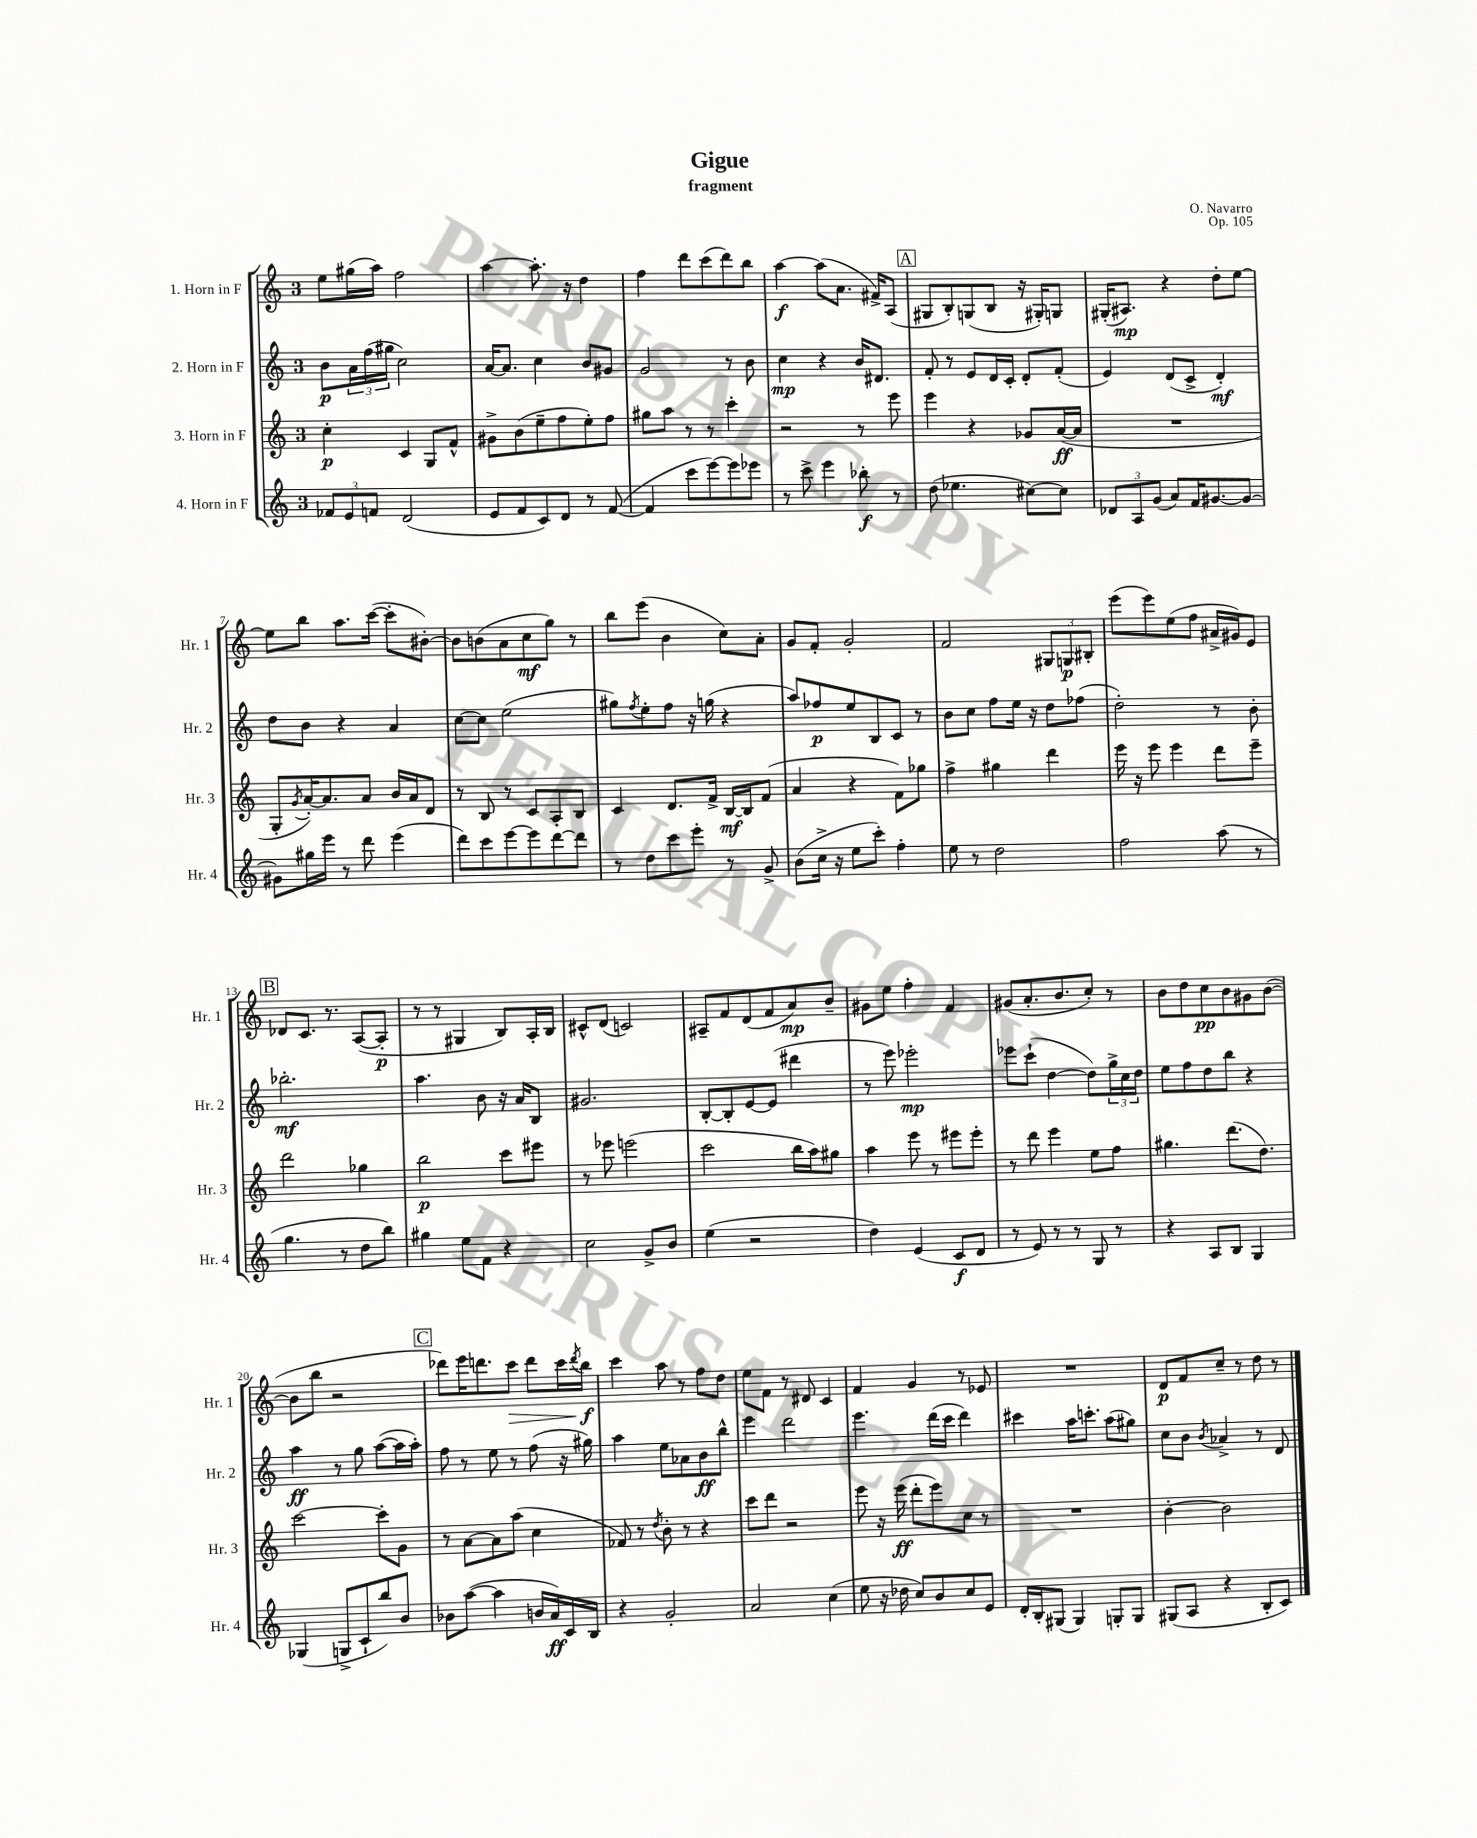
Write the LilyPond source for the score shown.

\header { title = "Gigue" composer = "O. Navarro" subtitle = "fragment" opus = "Op. 105" }
<<
\new StaffGroup <<
\new Staff = "s0" \with { instrumentName = "1. Horn in F" shortInstrumentName = "Hr. 1" } {
    \clef treble \key c \major \once \override Staff.TimeSignature.style = #'single-digit \time 3/4
    e''8 gis''16( a''16) f''2 |
    a''4~ a''8.-. r16 d''4 |
    f''4 d'''8 c'''8( d'''8) b''8 |
    a''4~\f a''8( a'8. fis'16->) a8( |
    \mark \markup { \box "A" } gis8 b8-.) g8( b8 r16 gis16-.) g8 |
    gis16-.( ais8.\mp) r4 d''8-. e''8~ |
    e''8 b''8 a''8. c'''16~( c'''8-. bis'8~-.) |
    bis'8 b'8( a'8 c''8\mf g''8) r8 |
    b''8 e'''8( b'4 c''8) a'8-. |
    g'8 f'8-. g'2-. |
    f'2 \tuplet 3/2 { gis8 g8\p bis8-. } |
    e'''8( e'''8) e''8( f''8 ais'16-> gis'16) e'8 |
    \mark \markup { \box "B" } des'8 c'8. r8. a8~( a8-.\p |
    r8 r8 gis4 b8) a16-. b16 |
    cis'8-^ d'8( c'2) |
    ais8-- f'8 d'8( f'8 a'8\mp) b'8-- |
    gis'8 e''8 f''4-. f'4 |
    gis'8( a'8.-. b'8. c''8-.) r8 |
    b'8 d''8 c''8\pp b'8 gis'8 b'8~( |
    b'8 b''8 r2 |
    \mark \markup { \box "C" } des'''8) e'''16 d'''8. c'''8\> d'''8 c'''16 \acciaccatura { d'''8 } b''16\f\! |
    c'''4 a''8 r8 f''8 d''8 |
    e''8 f'8 r8 dis'8 c'4 |
    f'4 g'4 r8 ees'8 |
    R2. |
    d'8\p f'8 c''8-- r8 d''8 r8 \bar "|." |
}
\new Staff = "s1" \with { instrumentName = "2. Horn in F" shortInstrumentName = "Hr. 2" } {
    \clef treble \key c \major \once \override Staff.TimeSignature.style = #'single-digit \time 3/4
    b'8\p \tuplet 3/2 { a'16 f''16( gis''16 } c''2) |
    a'16~ a'8. c''4 b'8 gis'8 |
    g'2 r8 b'8 |
    c''4\mp r4 b'16 dis'8. |
    \mark \markup { \box "A" } f'8-. r8 e'8 d'16 c'16-. d'8-. f'8-.( |
    e'4) d'8( c'8-> d'4-.\mf) |
    d''8 b'8 r4 a'4 |
    c''8~ c''8 e''2( |
    gis''8) \acciaccatura { f''8 } e''8-. f''8 r16 g''16( r4 |
    a''8) fes''8\p e''8 b8 c'8 r8 |
    b'8 c''8 f''8 e''16 r16 d''8 fes''8( |
    d''2-.) r8 b'8-. |
    \mark \markup { \box "B" } bes''2.-.\mf |
    a''4. b'8 r16 a'16 b8 |
    gis'2. |
    b8~-. b8-. e'8~ e'8( dis'''4 |
    r8 e'''8) ees'''2-.\mp |
    ees'''8 c'''8-!( d''4~ d''8) \tuplet 3/2 { g''16-> c''16 d''16 } |
    e''8 f''8 d''8 b''8 r4 |
    a''4\ff r8 g''8 a''8~( a''16 a''16-.) |
    \mark \markup { \box "C" } f''8 r8 e''8 r8 f''8( r16 gis''16) |
    a''4 e''8 aes'8 b'8\ff b''8-^ |
    e'''4 d'''2 |
    e'''4. d'''16( c'''16 d'''4) |
    cis'''4 a''16 c'''8.-. a''8( gis''8) |
    c''8 b'8 \acciaccatura { b'8 } aes'4-> r8 d'8 \bar "|." |
}
\new Staff = "s2" \with { instrumentName = "3. Horn in F" shortInstrumentName = "Hr. 3" } {
    \clef treble \key c \major \once \override Staff.TimeSignature.style = #'single-digit \time 3/4
    c''4-.\p c'4 g8 f'8-^ |
    gis'8-> b'8( e''8-- f''8 e''8-.) f''8 |
    gis''8 a''8 r8 r8 c'''4-. |
    r2 r8 e'''8 |
    \mark \markup { \box "A" } e'''4 r4 ges'8 a'16~\ff( a'16 |
    R2. |
    g8-. \acciaccatura { g'8 } a'16~-.) a'8. a'8 b'16 a'16 d'8 |
    r8 b8 r8 c'8 a8-. b8 |
    c'4 d'8. f'16-> b16~\mf b16 f'8( |
    a'4 r4 f'8) ges''8 |
    f''4-> gis''4 d'''4 |
    e'''16 r16 e'''8 e'''4 d'''8 e'''8-- |
    \mark \markup { \box "B" } d'''2 ges''4 |
    b''2\p c'''8 eis'''8 |
    r8 ees'''8 e'''2( |
    c'''2 b''16 a''16) gis''8 |
    a''4 e'''8 r8 eis'''8 eis'''8-. |
    r8 d'''8 e'''4 e''8 f''8 |
    gis''4. d'''8.( d''8.) |
    c'''2~ c'''8-. g'8 |
    \mark \markup { \box "C" } r8 a'8~ a'8 a''8( c''4 |
    fes'8) r8 \acciaccatura { d''8 } b'8-. r8 r4 |
    c'''8 d'''8 r2 |
    e'''8 r16 e'''16\ff( d'''8-. e'''8) c''8 r8 |
    R2. |
    b'4~-. b'2 \bar "|." |
}
\new Staff = "s3" \with { instrumentName = "4. Horn in F" shortInstrumentName = "Hr. 4" } {
    \clef treble \key c \major \once \override Staff.TimeSignature.style = #'single-digit \time 3/4
    \tuplet 3/2 { fes'8 e'8 f'8 } d'2( |
    e'8 f'8 c'8) d'8 r8 f'8~( |
    f'4 c'''8 e'''8~) e'''8 ees'''8 |
    r8 c'''8-> e'''4 bes''8-.\f r8 |
    \mark \markup { \box "A" } d''8( ees''4. cis''8~) cis''8 |
    \tuplet 3/2 { des'8 a8 g'8( } a'8) f'16 gis'8.~ gis'8~ |
    gis'8 gis''16 e'''16 r8 d'''8 e'''4( |
    d'''8) c'''8 e'''8~ e'''8 d'''8~ d'''8 |
    r8 d''8 c'''8 e'''8-. r8 g'8-> |
    b'8( c''16-> r16 e''8 c'''8-.) f''4-. |
    e''8 r8 d''2 |
    f''2 a''8( r8 |
    \mark \markup { \box "B" } g''4. r8 d''8 b''8) |
    gis''4 e''8 f'8 r4 |
    c''2 g'8-> b'8 |
    e''4( r2 |
    d''4) e'4( c'8\f d'8 |
    r8 e'8) r8 r8 g8 r8 |
    r4 a8 b8 g4 |
    ges4( g8-> c'8-! b''8) b'8 |
    \mark \markup { \box "C" } bes'8 a''8~( a''4 b'16 a'16\ff) c'16 b16 |
    r4 g'2-. |
    a'2 c''4( |
    e''8 r16 des''16 c''8) b'8 c''8 e'8 |
    d'16-. b16-. gis8( gis4) g8-. g8 |
    gis8( a8 r4 b8-. c'8) \bar "|." |
}
>>
>>
